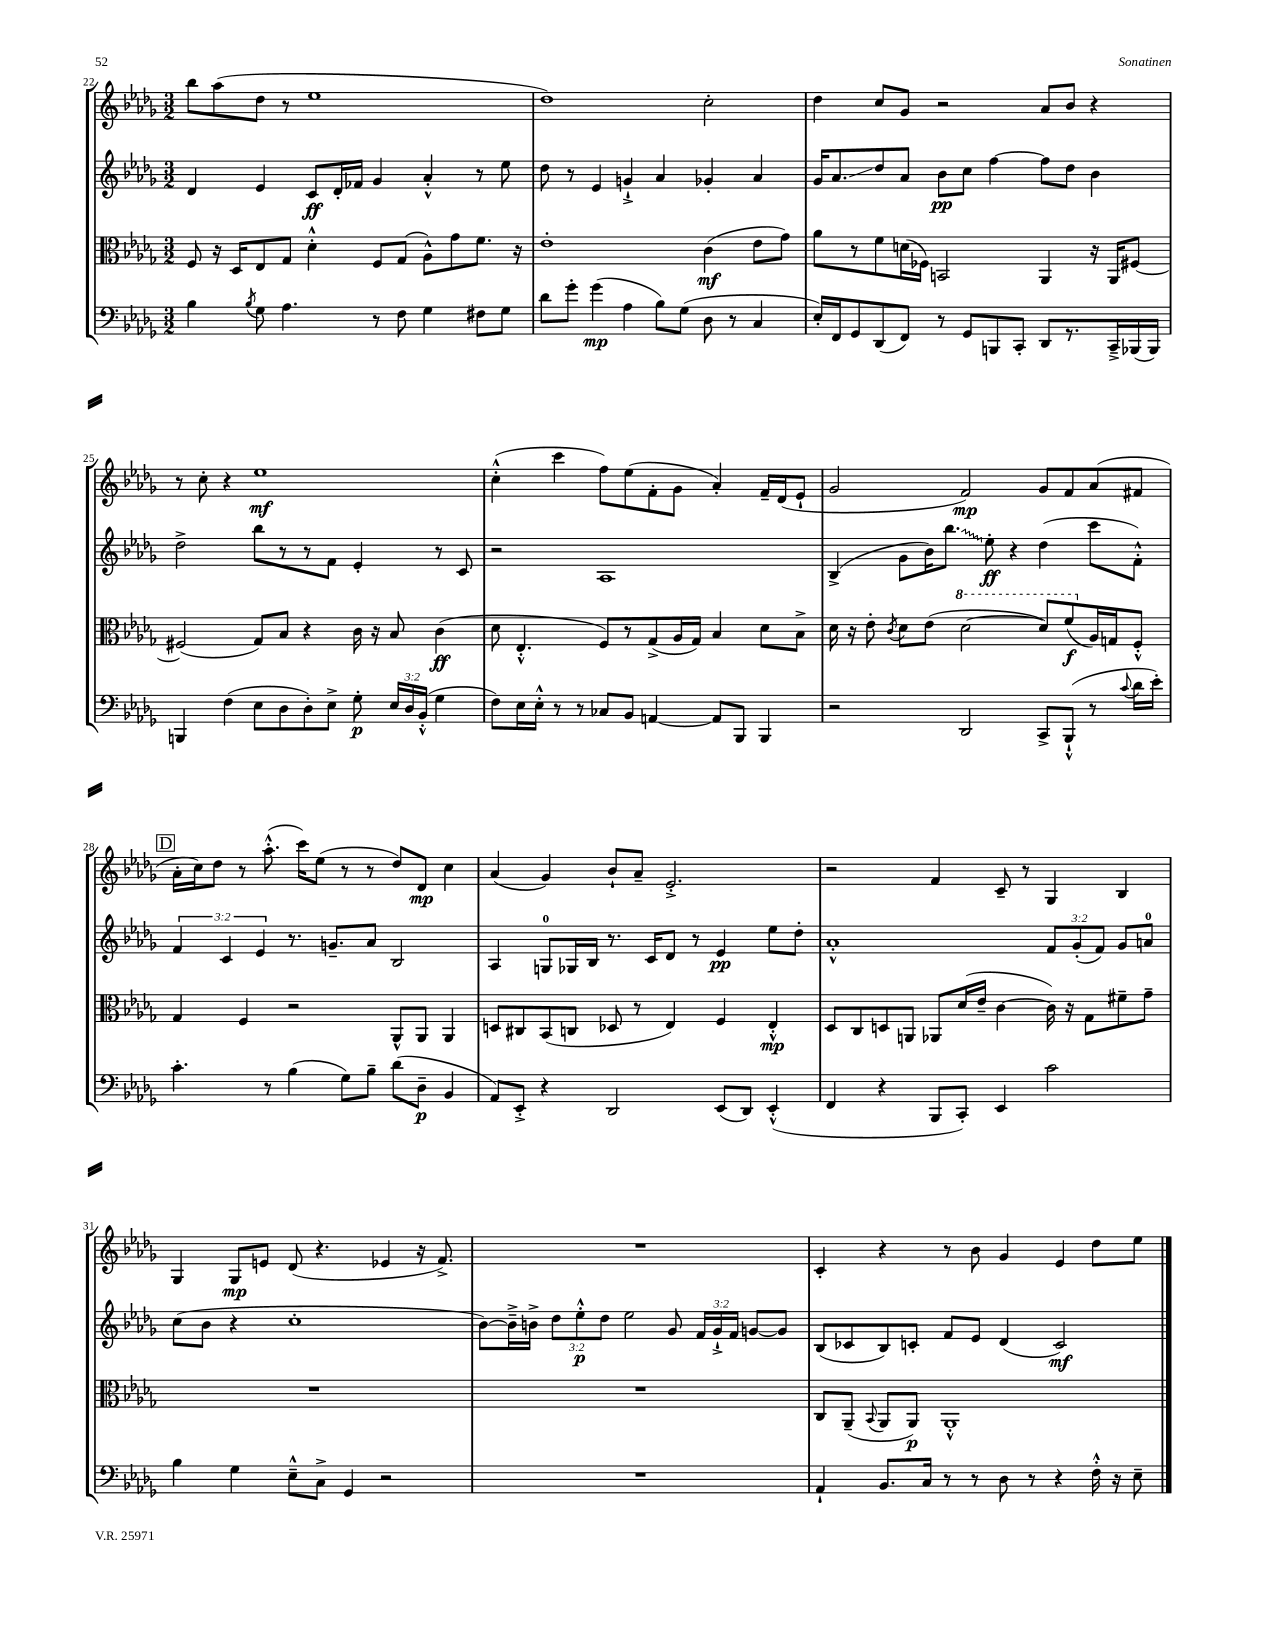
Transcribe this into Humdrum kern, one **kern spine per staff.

**kern	**kern	**kern	**kern
*staff4	*staff3	*staff2	*staff1
*clefF4	*clefC3	*clefG2	*clefG2
*k[b-e-a-d-g-]	*k[b-e-a-d-g-]	*k[b-e-a-d-g-]	*k[b-e-a-d-g-]
*M3/2	*M3/2	*M3/2	*M3/2
4B-\	8F/	4d-/	8bb-\L
.	16r	.	(8aa-\
.	16D-/LK	.	.
8qB-/	.	.	.
8G-\	8E-/	4e-/	8dd-\J
4.A-\	8G-/J	.	8r
.	4d-'^^\	8c/L	1ee-
.	.	16d-'/L	.
.	.	16f-/JJ	.
8r	8F/L	4g-/	.
8F\	(8G-/J	.	.
4G-\	8A-^^\L)	4a-'^^/	.
.	8g-\	.	.
8F#\L	8.f\J	8r	.
8G-\J	.	8ee-\	.
.	16r	.	.
=	=	=	=
8d-\L	1e-'	8dd-\	1dd-)
8g-'\J	.	8r	.
(4g-\	.	4e-/	.
4A-\	.	4g`^/	.
8B-\L)	.	4a-/	.
(8G-\J	.	.	.
8D-\	(4c\	4g-'/	2cc'\
8r	.	.	.
4C/	8e-\L	4a-/	.
.	8g-\J)	.	.
=	=	=	=
16E-'/LL)	8a-\L	16g-/LK	4dd-\
16FF/J	.	8.a-/	.
8GG-/	8r	.	.
(8DD-/	8f\	8dd-/	8cc/L
8FF/J)	(16d\L	8a-/J	8g-/J
.	16F-\JJ)	.	.
8r	2BB/	8b-\L	2r
8GG-/L	.	8cc\J	.
8BBB/	.	[4ff\	.
8CC'/J	.	.	.
8DD-/L	4AA-/	8ff\]L	8a-/L
8.r	.	8dd-\J	8b-/J
.	16r	4b-\	4r
16CC~^/L	16AA-/LK	.	.
(16BBB-/	[8F#/J	.	.
16BBB-/JJ)	.	.	.
=	=	=	=
4BBB/	(2F#/]	2dd-^\	8r
.	.	.	8cc'\
(4F\	.	.	4r
8E-\L	8G-/L)	8bb-\L	1ee-
8D-\	8B-/J	8r	.
8D-'\)	4r	8r	.
8E-^\J	.	8f\J	.
8G-'\	16c\	4e-'/	.
.	16r	.	.
24E-/LL	8B-/	.	.
24D-/	.	.	.
(24BB-'^^/JJ	.	.	.
4G-\	(4c\	8r	.
.	.	8c/	.
=	=	=	=
8F\L)	8d-\	2r	(4cc'^^\
16E-\L	4.E-'^^/	.	.
16E-'^^\JJ	.	.	.
8r	.	.	4ccc\
8r	.	.	.
8C-/L	8F/L)	1A-	8ff\L)
8BB-/J	8r	.	(8ee-\
[4AA/	(8G-^/	.	8f'\
.	16A-/L	.	8g-\J
.	16G-/JJ)	.	.
8AA/]L	4B-/	.	4a-'/)
8BBB-/J	.	.	.
4BBB-/	8d-\L	.	16f~/LL
.	.	.	(16d-/J
.	8B-^\J	.	8e-`/J
=	=	=	=
2r	16d-\	(4B-^/	2g-/
.	16r	.	.
.	8e-'\	.	.
.	8qc/	.	.
.	8d-\L	8g-\L	.
.	(8e-\J	16b-\K)	.
.	.	8.bb-\J	.
2DD-/	[2dd-\	.	2f/)
.	.	8ee-'\	.
.	.	4r	.
8CC^/L	8dd-/]L)	(4dd-\	8g-/L
(8BBB-`^^/J	(8ff/	.	8f/
8r	16A-/L)	8ccc\L	(8a-/
.	16G/J	.	.
8qqc/	.	.	.
16d-\LL	8F'^^/J	8f'^^\J)	8f#/J
16e-'\JJ)	.	.	.
=	=	=	=
4.c'\	4G-/	6f/	16a-'\LL
.	.	.	16cc\J)
.	.	.	8dd-\J
.	.	6c/	.
.	4F/	.	8r
.	.	6e-/	.
8r	.	.	(8.aa-'^^\
(4B-\	2r	8.r	.
.	.	.	16ccc\LK)
.	.	.	(8ee-\J
.	.	8.g~/L	.
8G-\L)	.	.	8r
8B-~\J	.	8a-/J	8r
(8d-\L	8AA-^^/L	2B-/	8dd-/L)
8D-~\J	8AA-/J	.	8d-/J
4BB-/	4AA-/	.	4cc\
=	=	=	=
8AA-/L)	8D/L	4A-/	(4a-/
8EE-'^/J	8C#/	.	.
4r	(8BB-/	8G/L	4g-/)
.	8C/J	16G-/L	.
.	.	16B-/JJ	.
2DD-/	8D-/	8.r	8b-`/L
.	8r	.	8a-~/J
.	.	16c/LK	.
.	4E-/)	8d-/J	2.e-'^/
.	.	8r	.
(8EE-/L	4F/	4e-/	.
8DD-/J)	.	.	.
(4EE-'^^/	4E-'^^/	8ee-\L	.
.	.	8dd-'\J	.
=	=	=	=
4FF/	8D-/L	1a-'^^	2r
.	8C/	.	.
4r	8D/	.	.
.	8AA/J	.	.
8BBB-/L	8AA-/L	.	4f/
8CC'/J)	(16d-/L	.	.
.	16e-~/JJ	.	.
4EE-/	[4c\	.	8c~/
.	.	.	8r
2c\	16c\])	12f/L	4G-/
.	16r	.	.
.	.	(12g-'/	.
.	8G-\L	.	.
.	.	12f/J)	.
.	8f#~\	8g-/L	4B-/
.	8g-~\J	8a/J	.
=	=	=	=
4B-\	1.r	(8cc\L	4G-/
.	.	8b-\J	.
4G-\	.	4r	8G-/L
.	.	.	8e/J
8E-~^^\L	.	1cc'	(8d-/
8C^\J	.	.	4.r
4GG-/	.	.	.
2r	.	.	4e-/
.	.	.	16r
.	.	.	8.f^/)
=	=	=	=
1.r	1.r	[8b-\L)	1.r
.	.	16b-~^\]L	.
.	.	16b^\JJ	.
.	.	12dd-\L	.
.	.	12ee-'^^\	.
.	.	12dd-\J	.
.	.	2ee-\	.
.	.	8g-/	.
.	.	24f/LL	.
.	.	24g-`^/	.
.	.	24f/JJ	.
.	.	[8g/L	.
.	.	8g/]J	.
=	=	=	=
4AA-`/	8C/L	(8B-/L	4c'/
.	(8AA-~/J	8c-/	.
.	8qqBB-/	.	.
8.BB-/L	8AA-/L	8B-/)	4r
.	8AA-/J)	8c'/J	.
16C/Jk	.	.	.
8r	1AA-'^^	8f/L	8r
8r	.	8e-/J	8b-\
8D-\	.	(4d-/	4g-/
8r	.	.	.
4r	.	2c/)	4e-/
16F'^^\	.	.	8dd-\L
16r	.	.	.
8E-~\	.	.	8ee-\J
==	==	==	==
*-	*-	*-	*-
